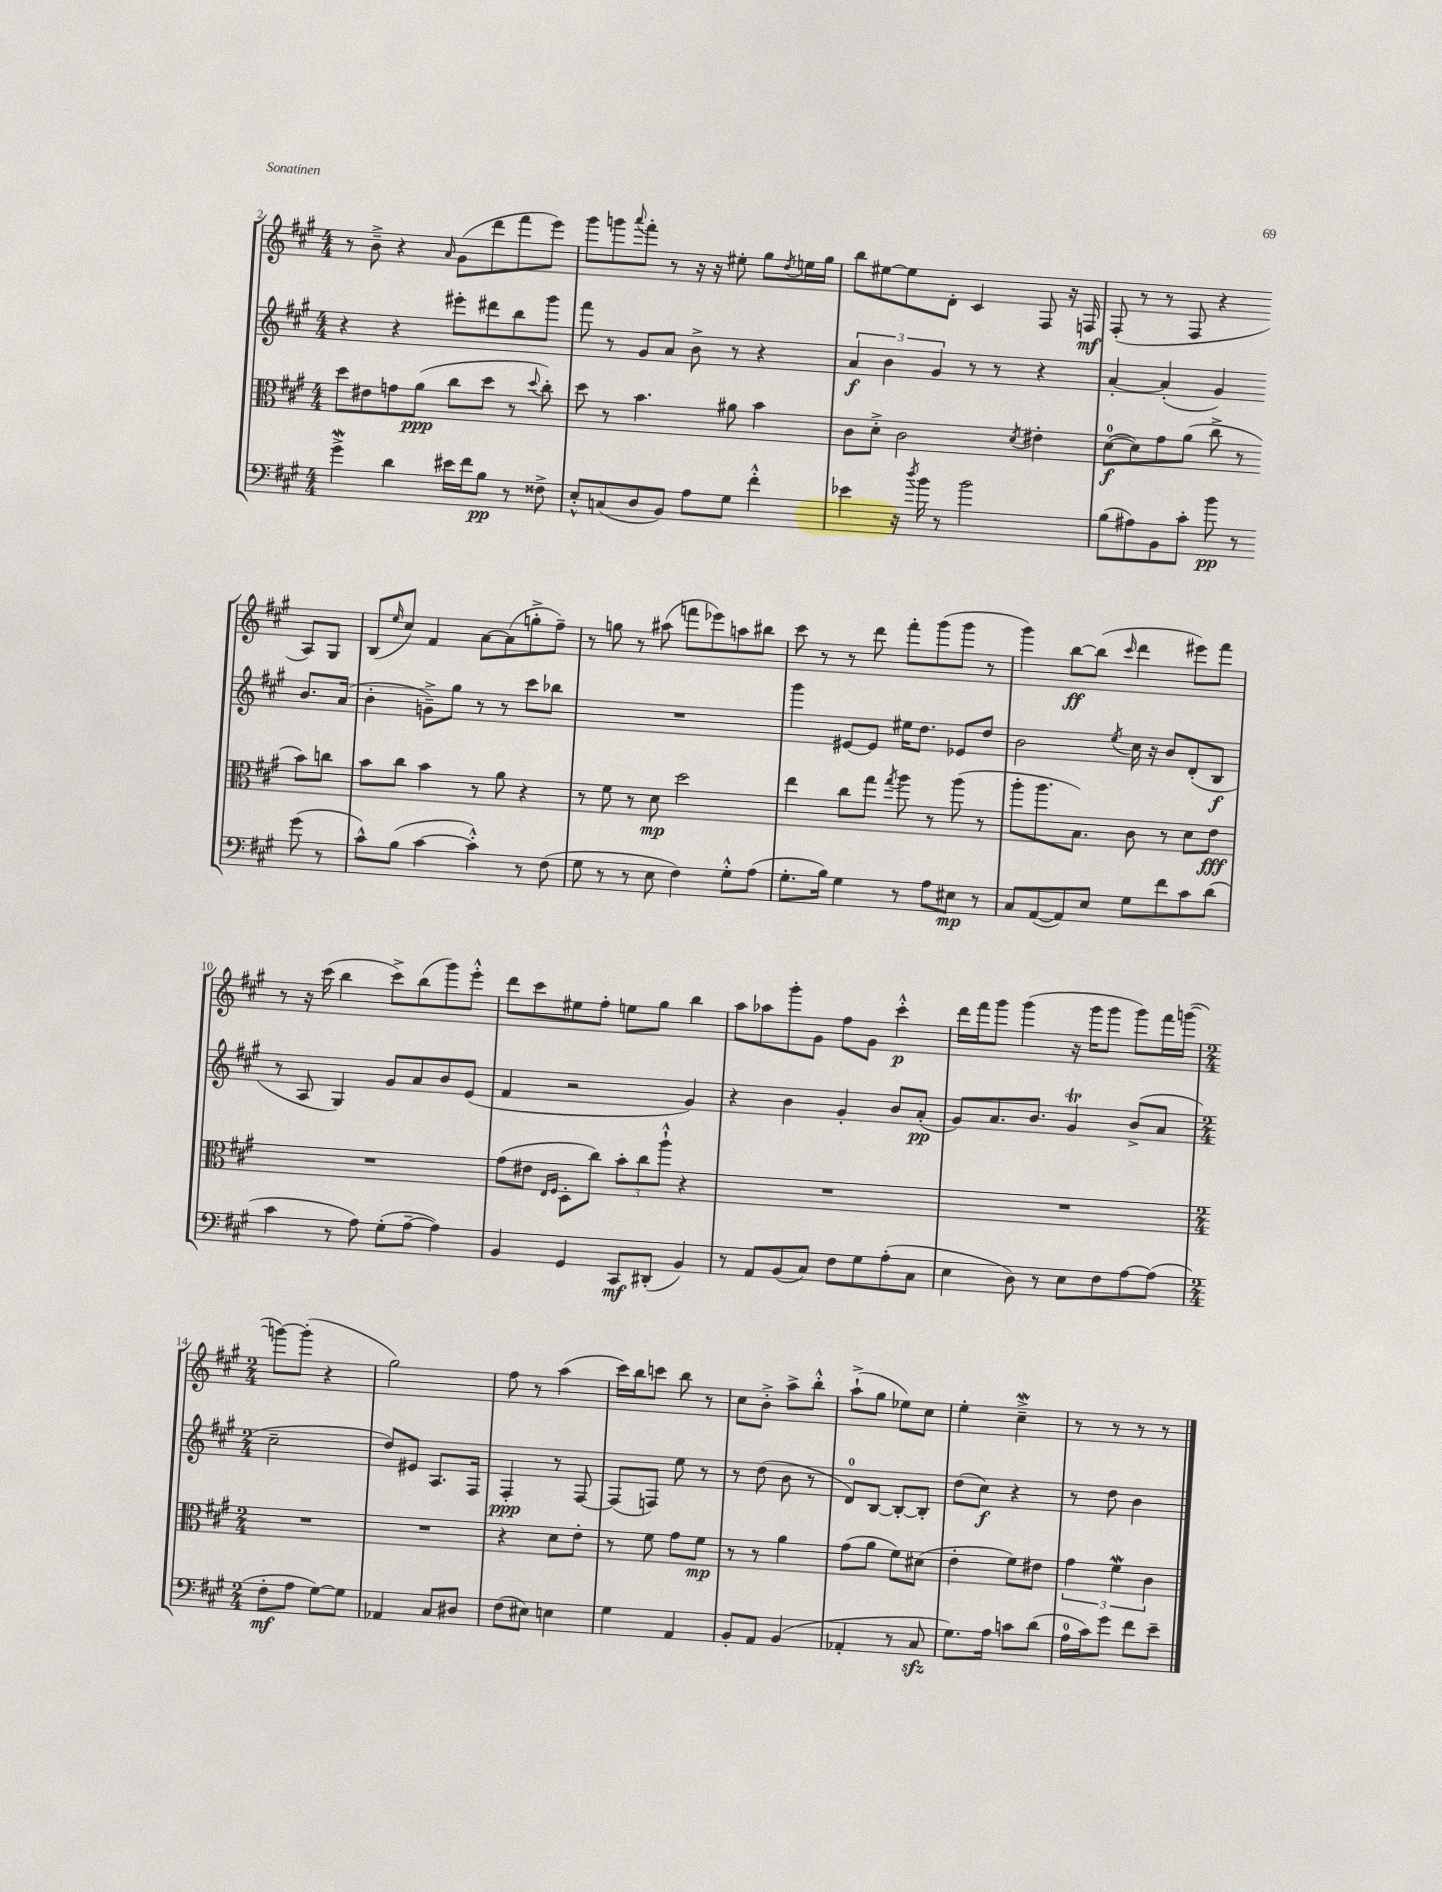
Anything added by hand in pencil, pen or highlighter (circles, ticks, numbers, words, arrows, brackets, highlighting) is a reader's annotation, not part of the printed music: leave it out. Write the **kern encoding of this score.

**kern	**kern	**kern	**kern
*staff4	*staff3	*staff2	*staff1
*clefF4	*clefC3	*clefG2	*clefG2
*k[f#c#g#]	*k[f#c#g#]	*k[f#c#g#]	*k[f#c#g#]
*M4/4	*M4/4	*M4/4	*M4/4
4g#^\	8dd\L	4r	8r
.	8e#\	.	8b~^\
4d\	8g\	4r	4r
.	(8a\J	.	.
.	.	.	16qqa/
16e#\LL	8cc#\L	8eee#'\L	(8g#\L
16f#\J	.	.	.
8B\J	8dd\J	8ddd#\	8ddd\
8r	8r	8bb\	8fff#\
.	8qqdd/	.	.
8F##^\	8cc#'\)	8ggg#\J	8eee\J)
=	=	=	=
8E'^^/L	8dd\	8fff#\	8ggg#\L
(8C/	8r	8r	8ggg\
.	.	.	8qqaaa/
8D/	4.b\	8g#/L	8fff#'\J
8BB/J)	.	8a/J	8r
8A\L	.	8b^\	16r
.	.	.	16r
8G#\J	8a#\	8r	8ee#'\
4f#'^^\	4b\	4r	8gg#\L
.	.	.	8qdd/
.	.	.	16ee\L
.	.	.	16gg#\JJ
=	=	=	=
4e-\	8c#\L	6a/	8bb\L
.	8d'^\J	.	[8ee#\
.	.	6b\	.
16r	2c#\	.	8ee#\]
8qdd/	.	.	.
16b\	.	.	.
.	.	6g#/	.
8r	.	.	8d'\J
2b\	.	8r	4c#/
.	.	8r	.
.	8qd/	.	.
.	4e#'\	4r	8F#/
.	.	.	16r
.	.	.	16F/
=	=	=	=
(8B\L	([8d\L	[4a'/	(8F#'/
8A#\)	8d\])	.	8r
8BB\	8g#\	(4a'/]	8r
8c#'\J	(8a\J	.	8F#/
8b\	8cc#^\	4g#/)	4r
8r	8r	.	.
(8g#\	8b\L)	8.b/L	8A/L)
8r	8cc\J	.	8G#/J
.	.	(16a/Jk	.
=	=	=	=
8c#^^\L)	8b\L	4b'\	(8B/L
.	.	.	16qqee/
(8B\J	8cc#\J	.	8cc#/J)
[4c#\	4b\	8g~^\L)	4f#/
.	.	8gg#\J	.
4c#'^^\])	8r	8r	[8a\L
.	8a\	8r	(8a\]
8r	4r	8ccc#\L	8gg'^\
(8F#\	.	8bb-\J	8ff#~\J)
=	=	=	=
8G#\	8r	1r	8r
8r	8f#\	.	8gg\
8r	8r	.	8r
8E\	8d\	.	(8aa#\
4F#\)	2dd\	.	8fff\L
.	.	.	8eee-\)
8G#'^^\L	.	.	8aa\
(8A\J	.	.	8bb#\J
=	=	=	=
8.G#'\L	4ee\	4ggg#\	8ccc#\
.	.	.	8r
16B\Jk)	.	.	.
4G#\	8cc#\L	[8e#/L	8r
.	8gg#\J	8e#/]J	8ddd\
.	8qgg#/	.	.
8r	8aa\	16ee#\LK	8fff#'\L
.	.	8.dd\J	.
8A\L	8r	.	(8ggg#\
8E#\J	(8aa\	8e-/L	8ggg#\J
8r	8r	8dd/J	8r
=	=	=	=
8C#/L	8aa'\L	2b\	4ggg#\)
([8AA/	8.aa\	.	.
8AA/])	.	.	[8bb\L
.	8.B\J)	.	.
8E/J	.	.	(8bb\]J
.	.	8qee/	16qqccc#/
8G#\L	8c#\	16cc#\	4ddd\
.	.	16r	.
8f#\	8r	8b/L	.
8c#\	8d\L	(8d'/	8eee#\L)
(8d\J	8e\J	8B/J	8fff#\J
=	=	=	=
4c#\	1r	8r	8r
.	.	8A/	16r
.	.	.	(16ccc#\
8r	.	4G#/)	4bb\
8A\)	.	.	.
(8G#'\L	.	8g#/L	8ccc#^\L)
[8A~\J	.	8a/	(8bb\
4A\])	.	8b/	8ggg#\)
.	.	(8e/J	8eee'^^\J
=	=	=	=
4BB/	(8g#\L	4f#/	8ddd\L
.	8e#\J	.	8ccc#\
.	16qqE/LL	.	.
.	16qqF#/JJ	.	.
4GG#/	8D'\L	2r	8ee#\
.	8cc#\J)	.	8ff#'\J
8CC#/L	12b'\L	.	8ee\L
.	12cc#\	.	.
(8DD#'/J	.	.	8gg#\J
.	12aa`^^\J	.	.
4BB/)	4r	4g#/)	4bb\
=	=	=	=
8r	1r	4r	8aa\L
8AA/L	.	.	8aa-\
(8BB/	.	4b\	8ggg#'\
8C#/J)	.	.	8g#\J
8F#\L	.	4g#'/	8ff#\L
8G#\	.	.	8g#\J
(8A'\	.	8b/L	4ccc#'^^\
8C#\J	.	(8a'/J	.
=	=	=	=
4E\	1r	8g#/L)	16ddd\LL
.	.	.	16fff#\J
.	.	8.a/	8ggg#\J
8D\)	.	.	(4ggg#\
.	.	8.b/J	.
8r	.	.	.
8E\L	.	4g#/	16r
.	.	.	16ggg#\LK
8F#\	.	.	8ggg#\J
[8A\	.	(8b^/L	8ggg#\L)
(8A\]J	.	8a/J	16fff#\L
.	.	.	([16ggg\JJ
=	=	=	=
*M2/4	*M2/4	*M2/4	*M2/4
8F#'\L	2r	2cc#~\	8ggg\_L)
8A\J	.	.	(8ggg'\]J
[8G#\L)	.	.	4r
8G#\]J	.	.	.
=	=	=	=
4AA-/	2r	8dd/L)	2gg#\)
.	.	8e#/J	.
8C#/L	.	8.A/L	.
8D#/J	.	.	.
.	.	16F#/Jk	.
=	=	=	=
(8F#\L	4r	4F#'/	8ff#\
8E#\J)	.	.	8r
4E\	8d\L	8r	(4aa\
.	8e'\J	[8F#/	.
=	=	=	=
4G#\	8r	(8F#/]L	16ccc#\LL)
.	.	.	16bb\J
.	8f#\	8F/J)	8ccc\J
4AA/	8g#\L	8ee\	8bb\
.	8f#\J	8r	8r
=	=	=	=
8BB'/L	8r	8r	8cc#\L
8AA/J	8r	(8dd\	8b'^\J
(4BB/	4a\	8b\	8aa^\L
.	.	8r	8bb'^^\J
=	=	=	=
4AA-'/	(8g#\L	8d/L)	(8aa`^\L
.	8a\J	[8B/J	8gg#\J
8r	8f#\L)	8B'/_L	8ee-\L)
8C#/	(8d#\J	8B'/]J	8cc#\J
=	=	=	=
8.G#\L)	4e'\	(8dd\L	4ee'\
.	.	8cc#\J)	.
16A\Jk	.	.	.
8c\L	8f#\L)	4r	4cc#~^\
(8d\J	8e#\J	.	.
=	=	=	=
16A\LL	6g#\	8r	8r
16c#\J)	.	.	.
8g#\J	.	8dd\	8r
.	6f#\	.	.
8f#\L	.	4b\	8r
.	6c#\	.	.
8e~\J	.	.	8r
==	==	==	==
*-	*-	*-	*-
